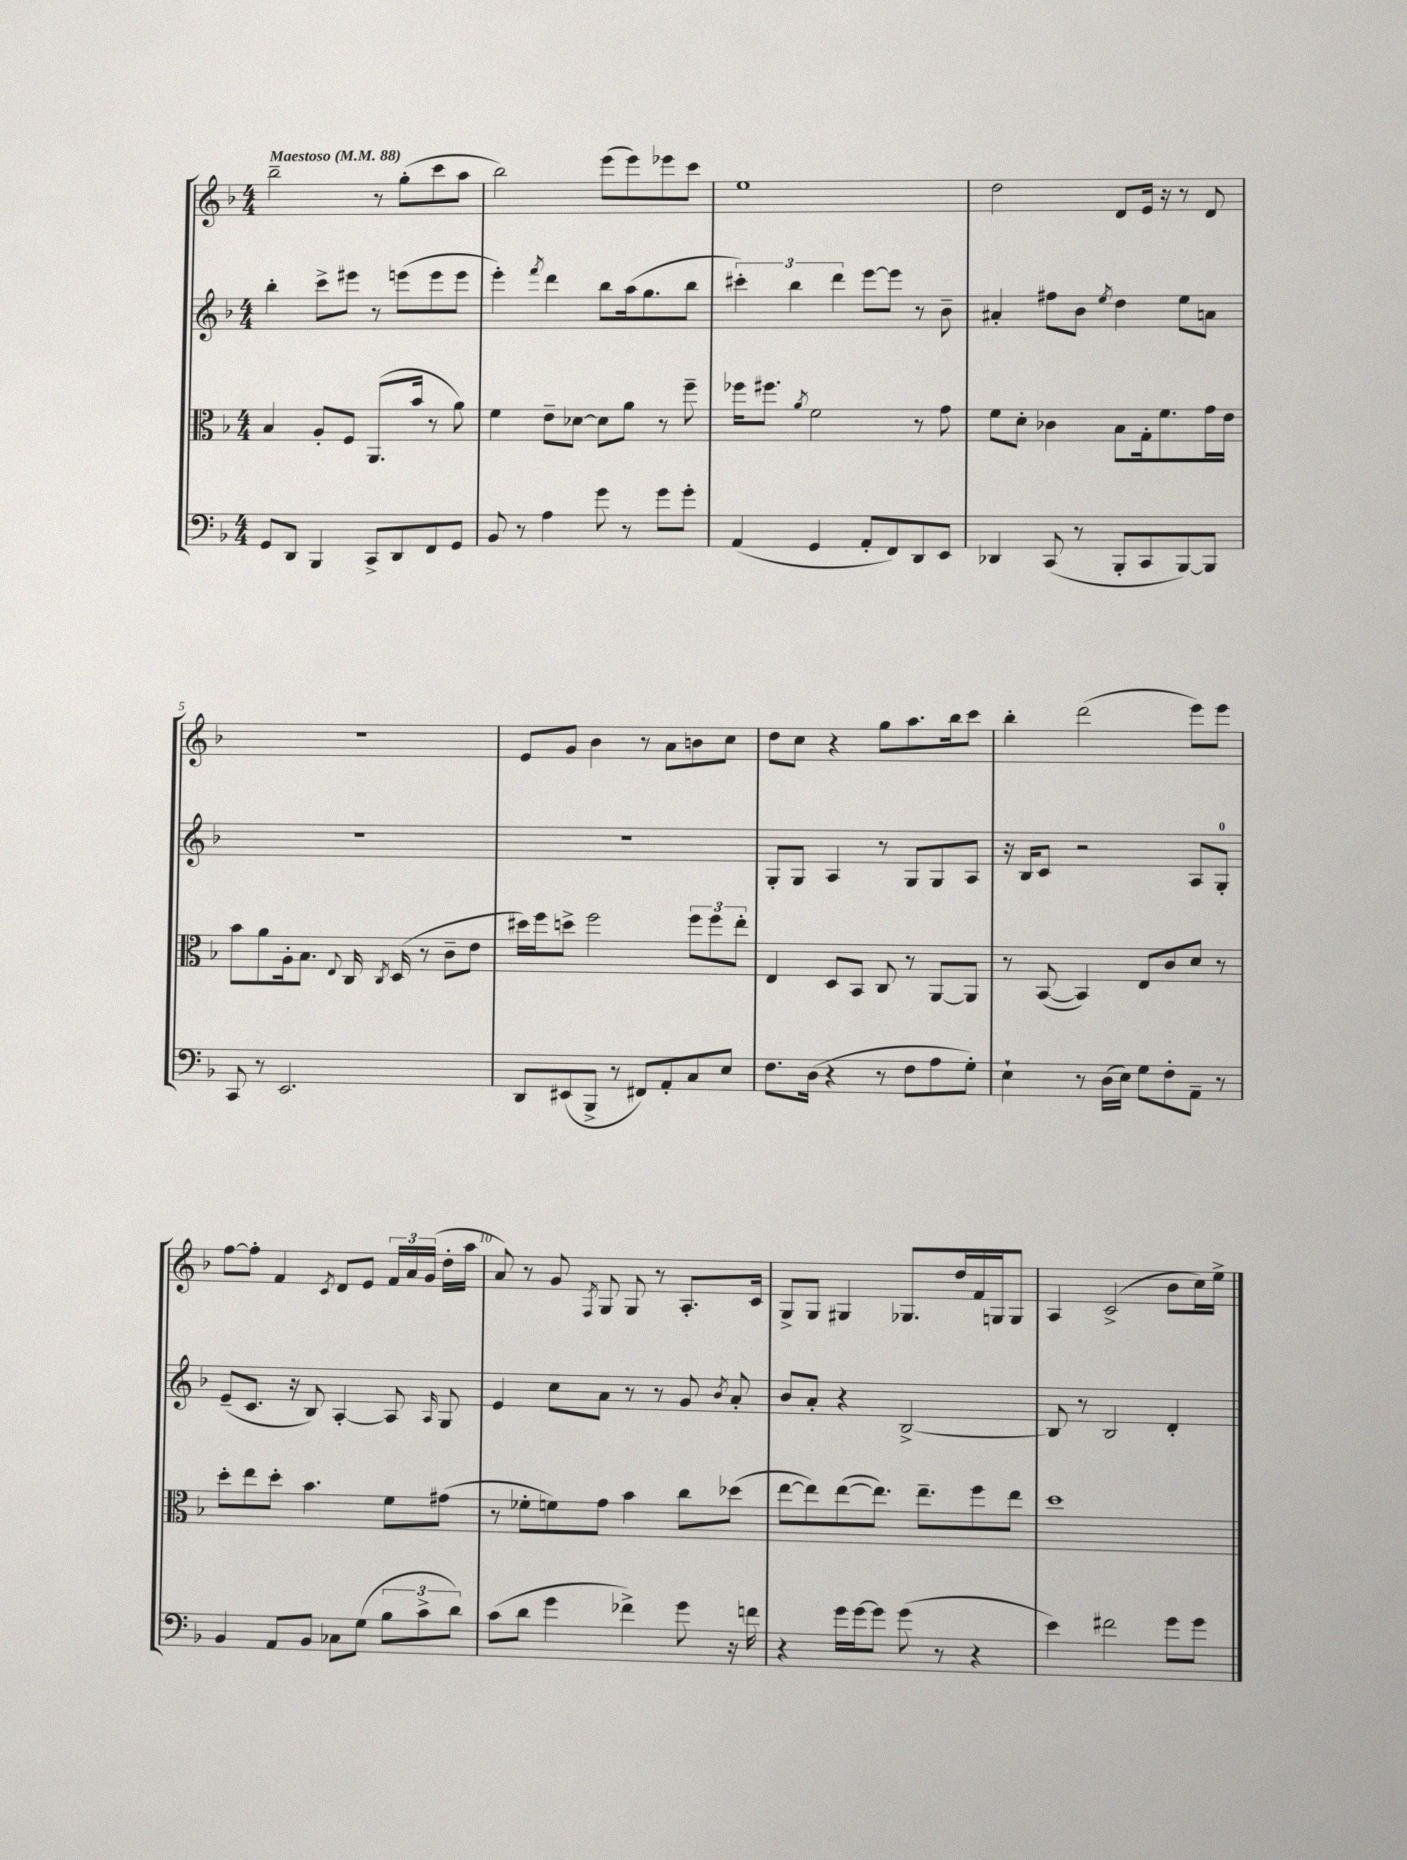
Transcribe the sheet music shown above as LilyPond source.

<<
\new StaffGroup <<
\new Staff = "s0" {
    \clef treble \key f \major \numericTimeSignature \time 4/4 \tempo "Maestoso" 4 = 88
    \autoBeamOff bes''2-- r8 g''8[-.( c'''8 a''8] |
    bes''2) e'''8[( e'''8) ees'''8 c'''8] |
    e''1 |
    d''2 d'8[ e'16] r16 r8 d'8 |
    R1 |
    e'8[ g'8] bes'4 r8 a'8[ b'8 c''8] |
    d''8[ c''8] r4 g''8[ a''8. bes''16 c'''8] |
    bes''4-. d'''2( e'''8[) e'''8] |
    f''8[~ f''8]-. f'4 \acciaccatura { c'8 } d'8[ e'8] \tuplet 3/2 { f'16[ a'16 g'16]( } d''16[-. a''16] |
    a'8) r8 g'8 \acciaccatura { f8 } g8 g8 r8 a8.[-. c'16] |
    g8[-> g8] gis4 ges8.[ d''16 f'16 g16 g8] |
    a4 c'2->( bes'8[ c''16) e''16]-> \bar "|." |
}
\new Staff = "s1" {
    \clef treble \key f \major \numericTimeSignature \time 4/4
    \autoBeamOff bes''4-. c'''8[-> eis'''8] r8 e'''8[( e'''8 e'''8] |
    e'''4-.) \acciaccatura { f'''8 } d'''4 bes''8[ a''16( g''8. bes''8] |
    \tuplet 3/2 { cis'''4-.) bes''4 d'''4 } e'''8[~ e'''8] r8 bes'8-- |
    ais'4-. fis''8[ bes'8] \acciaccatura { e''8 } d''4 e''8[ a'8] |
    R1 |
    R1 |
    g8[-. g8] a4 r8 g8[ g8 a8] |
    r16 bes16[ c'8] r2 a8[ g8]-0-. |
    e'8[--( c'8.] r16 bes8) a4~-. a8 \grace { a16 } g8 |
    e'4 c''8[ a'8] r8 r8 g'8 \acciaccatura { bes'8 } a'8-. |
    bes'8[ a'8]-. r4 bes2~-> |
    bes8 r8 bes2 d'4-. \bar "|." |
}
\new Staff = "s2" {
    \clef alto \key f \major \numericTimeSignature \time 4/4
    \autoBeamOff bes4 a8[-. f8] a,8.[( bes'16] r8 a'8) |
    f'4 e'8[-- des'8]~ des'8[ a'8] r8 f''8-- |
    fes''16[ fis''8.] \acciaccatura { a'8 } f'2 r8 g'8 |
    f'8[ d'8]-. ces'4 bes8[ g16-. f'8. g'16 e'16] |
    bes'8[ a'8 a16-. bes8.] \appoggiatura { e8 } c16 \acciaccatura { c8 } d16( r8 c'8[-- e'8] |
    dis''16[) f''16 d''8]-> f''2 \tuplet 3/2 { f''8[ f''8 e''8]-. } |
    e4 d8[ bes,8] c8 r8 a,8[~ a,8] |
    r8 bes,8~( bes,4) e8[ c'8 d'8] r8 |
    d''8[-. e''8 d''8]-. bes'4. f'8[ gis'8]( |
    r8 fes'8[-. f'8) g'8] bes'4 c''8[ des''8]( |
    e''8[~ e''8) e''8~( e''8.]) e''8.[-- f''8 e''8] |
    d''1 \bar "|." |
}
\new Staff = "s3" {
    \clef bass \key f \major \numericTimeSignature \time 4/4
    \autoBeamOff g,8[ d,8] bes,,4 c,8[-> d,8 f,8 g,8] |
    bes,8 r8 a4 g'8 r8 g'8[ g'8]-. |
    a,4( g,4 a,8[-. f,8) d,8 e,8] |
    des,4 c,8( r8 bes,,8[-. c,8 bes,,8~) bes,,8] |
    c,8 r8 e,2. |
    d,8[ eis,8( bes,,8]-> r8 fis,8[) a,8-. c8 e8] |
    f8.[ d16]( r4 r8 f8[ a8 g8]-.) |
    e4-! r8 d16[( e16]) g8[ f8-. a,8]-- r8 |
    bes,4 a,8[ bes,8] ces8[ g8]( \tuplet 3/2 { bes8[ c'8-> d'8]) } |
    c'8[( d'8] g'4 fes'4->) g'8 r16 f'16 |
    r4 g'16[ g'16~ g'8] g'8( r8 r4 |
    e'4) fis'2 g'8[ g'8] \bar "|." |
}
>>
>>
\layout { \context { \Score \override BarNumber.break-visibility = ##(#f #t #t) barNumberVisibility = #(every-nth-bar-number-visible 5) } }
